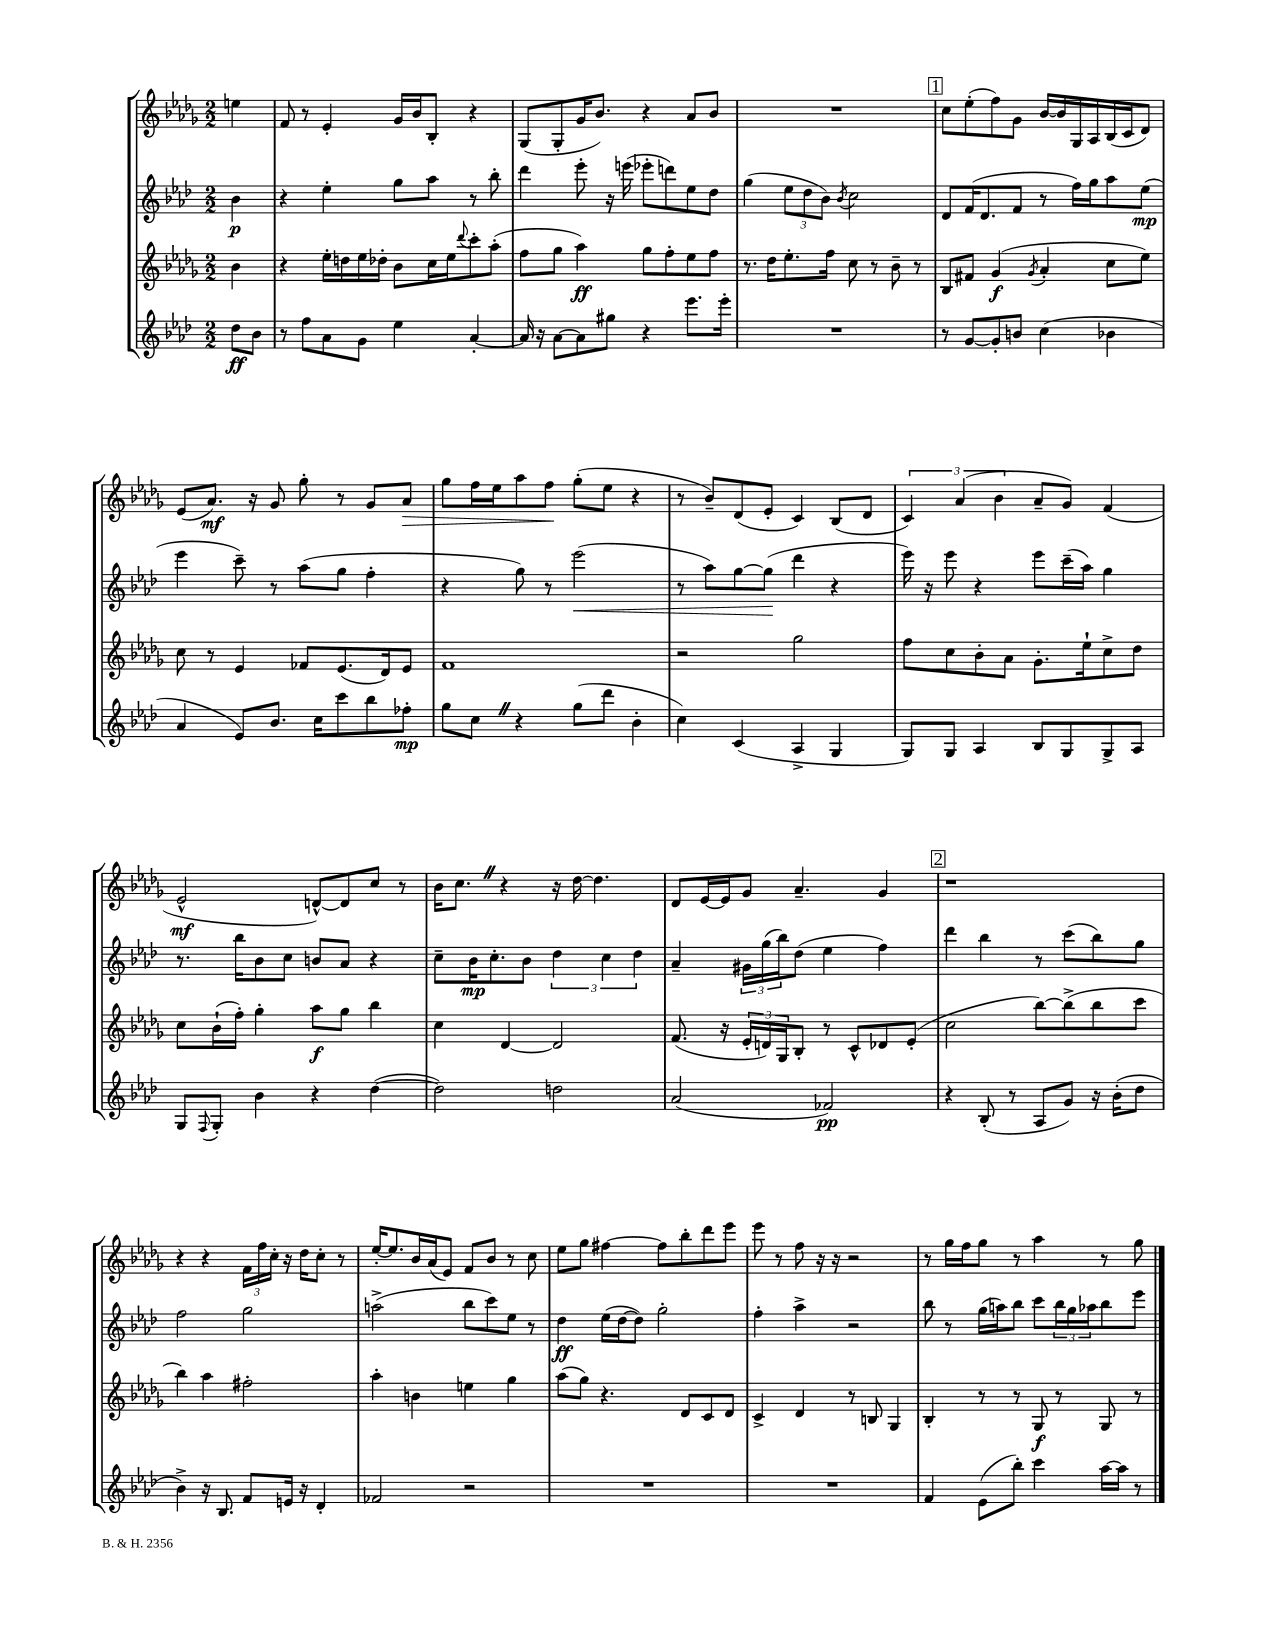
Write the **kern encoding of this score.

**kern	**kern	**kern	**kern
*staff4	*staff3	*staff2	*staff1
*clefG2	*clefG2	*clefG2	*clefG2
*k[b-e-a-d-]	*k[b-e-a-d-g-]	*k[b-e-a-d-]	*k[b-e-a-d-g-]
*M2/2	*M2/2	*M2/2	*M2/2
8dd-	4b-	4b-	4ee
8b-	.	.	.
=	=	=	=
8r	4r	4r	8f
8ff	.	.	8r
8a-	16ee-'	4ee-'	4e-'
.	16dd	.	.
8g	16ee-	.	.
.	16dd-'	.	.
4ee-	8b-	8gg	16g-
.	.	.	16b-
.	16cc	8aa-	8B-'
.	16ee-	.	.
.	8qqddd-	.	.
[4a-'	8ccc'	8r	4r
.	(8aa-'	8bb-'	.
=	=	=	=
16a-]	8ff	4ddd-	(8G-
16r	.	.	.
[8a-	8gg-	.	8G-'
8a-]	4aa-)	8eee-'	16g-
.	.	.	8.b-)
8gg#	.	16r	.
.	.	(16eee	.
4r	8gg-	8eee-'	4r
.	8ff'	8ddd)	.
8.eee-	8ee-	8ee-	8a-
.	8ff	8dd-	8b-
16eee-'	.	.	.
=	=	=	=
1r	8.r	(4gg	1r
.	16dd-	.	.
.	8.ee-'	12ee-	.
.	.	12dd-	.
.	.	12b-)	.
.	16ff	.	.
.	.	8qb-	.
.	8cc	2cc	.
.	8r	.	.
.	8b-~	.	.
.	8r	.	.
=	=	=	=
8r	8B-	8d-	8cc
[8g	8f#	(16f	(8ee-'
.	.	8.d-	.
8g']	(4g-	.	8ff)
8b	.	8f	8g-
.	8qg-	.	.
(4cc	4a-'	8r	[16b-
.	.	.	16b-]
.	.	16ff)	16G-
.	.	16gg	16A-
4b-	8cc	8aa-	(16B-
.	.	.	16c
.	8ee-)	(8ee-	8d-)
=	=	=	=
4a-	8cc	4eee-	(8e-
.	8r	.	8.a-)
8e-)	4e-	8ccc~)	.
.	.	.	16r
8.b-	.	8r	8g-
.	8f-	(8aa-	8gg-'
16cc	.	.	.
8ccc	(8.e-	8gg	8r
8bb-	.	4ff'	8g-
.	16d-)	.	.
8ff-'	8e-	.	8a-
=	=	=	=
8gg	1f	4r	8gg-
8cc	.	.	16ff
.	.	.	16ee-
4r	.	8gg)	8aa-
.	.	8r	8ff
(8gg	.	(2eee-	(8gg-'
8ddd-	.	.	8ee-
4b-'	.	.	4r
=	=	=	=
4cc)	2r	8r	8r
.	.	8aa-)	8b-~)
(4c	.	[8gg	(8d-
.	.	(8gg]	8e-'
4A-^	2gg-	4ddd-	4c)
4G	.	4r	(8B-
.	.	.	8d-
=	=	=	=
8G)	8ff	16eee-)	6c)
.	.	16r	.
8G	8cc	8eee-	.
.	.	.	(6a-
4A-	8b-'	4r	.
.	.	.	6b-
.	8a-	.	.
8B-	8.g-'	8eee-	8a-~
8G	.	(16ccc~	8g-)
.	16ee-`	16aa-)	.
8G^	8cc^	4gg	(4f
8A-	8dd-	.	.
=	=	=	=
8G	8cc	8.r	2e-^^
8qqF	.	.	.
8G'	(16b-`	.	.
.	16ff')	16bb-	.
4b-	4gg-'	8b-	.
.	.	8cc	.
4r	8aa-	8b	[8d^^)
.	8gg-	8a-	8d]
([4dd-	4bb-	4r	8cc
.	.	.	8r
=	=	=	=
2dd-])	4cc	8cc~	16b-
.	.	.	8.cc
.	.	16b-	.
.	.	8.cc'	.
.	[4d-	.	4r
.	.	8b-	.
2dd	2d-]	6dd-	16r
.	.	.	[16dd-
.	.	.	4.dd-]
.	.	6cc	.
.	.	6dd-	.
=	=	=	=
(2a-	(8.f	4a-~	8d-
.	.	.	[16e-
.	16r	.	16e-]
.	24e-'	24g#	8g-
.	24d)	(24gg	.
.	24G-	24bb-)	.
.	8B-'	(8dd-	4.a-~
2f-)	8r	4ee-	.
.	8c^^	.	.
.	8d-	4ff)	4g-
.	(8e-'	.	.
=	=	=	=
4r	2cc	4ddd-	1r
(8B-'	.	4bb-	.
8r	.	.	.
8A-	[8bb-)	8r	.
8g)	(8bb-^]	(8ccc	.
16r	8bb-	8bb-)	.
(16b-'	.	.	.
8dd-	8ccc	8gg	.
=	=	=	=
4b-^)	4bb-)	2ff	4r
16r	4aa-	.	4r
8.B-	.	.	.
8f	2ff#'	2gg	24f
.	.	.	24ff
.	.	.	24cc'
16e	.	.	16r
16r	.	.	16dd-
4d-'	.	.	8cc'
.	.	.	8r
=	=	=	=
2f-	4aa-'	(2aa^	[16ee-'
.	.	.	8.ee-]
.	4b	.	16b-
.	.	.	(16a-
.	.	.	8e-)
2r	4ee	8bb-	8f
.	.	8ccc)	8b-
.	4gg-	8ee-	8r
.	.	8r	8cc
=	=	=	=
1r	(8aa-	4dd-	8ee-
.	8gg-)	.	8gg-
.	4.r	(16ee-	[4ff#
.	.	[16dd-	.
.	.	8dd-])	.
.	.	2gg'	8ff#]
.	8d-	.	8bb-'
.	8c	.	8ddd-
.	8d-	.	8eee-
=	=	=	=
1r	4c^	4ff'	8eee-
.	.	.	8r
.	4d-	4aa-^	8ff
.	.	.	16r
.	.	.	16r
.	8r	2r	2r
.	8B	.	.
.	4G-	.	.
=	=	=	=
4f	4B-'	8bb-	8r
.	.	8r	16gg-
.	.	.	16ff
(8e-	8r	(16gg	8gg-
.	.	16aa)	.
8bb-')	8r	8bb-	8r
4ccc	8G-	8ccc	4aa-
.	8r	24bb-	.
.	.	24gg	.
.	.	24aa-	.
[16aa-	8G-	8bb-	8r
16aa-]	.	.	.
8r	8r	8eee-	8gg-
==	==	==	==
*-	*-	*-	*-
